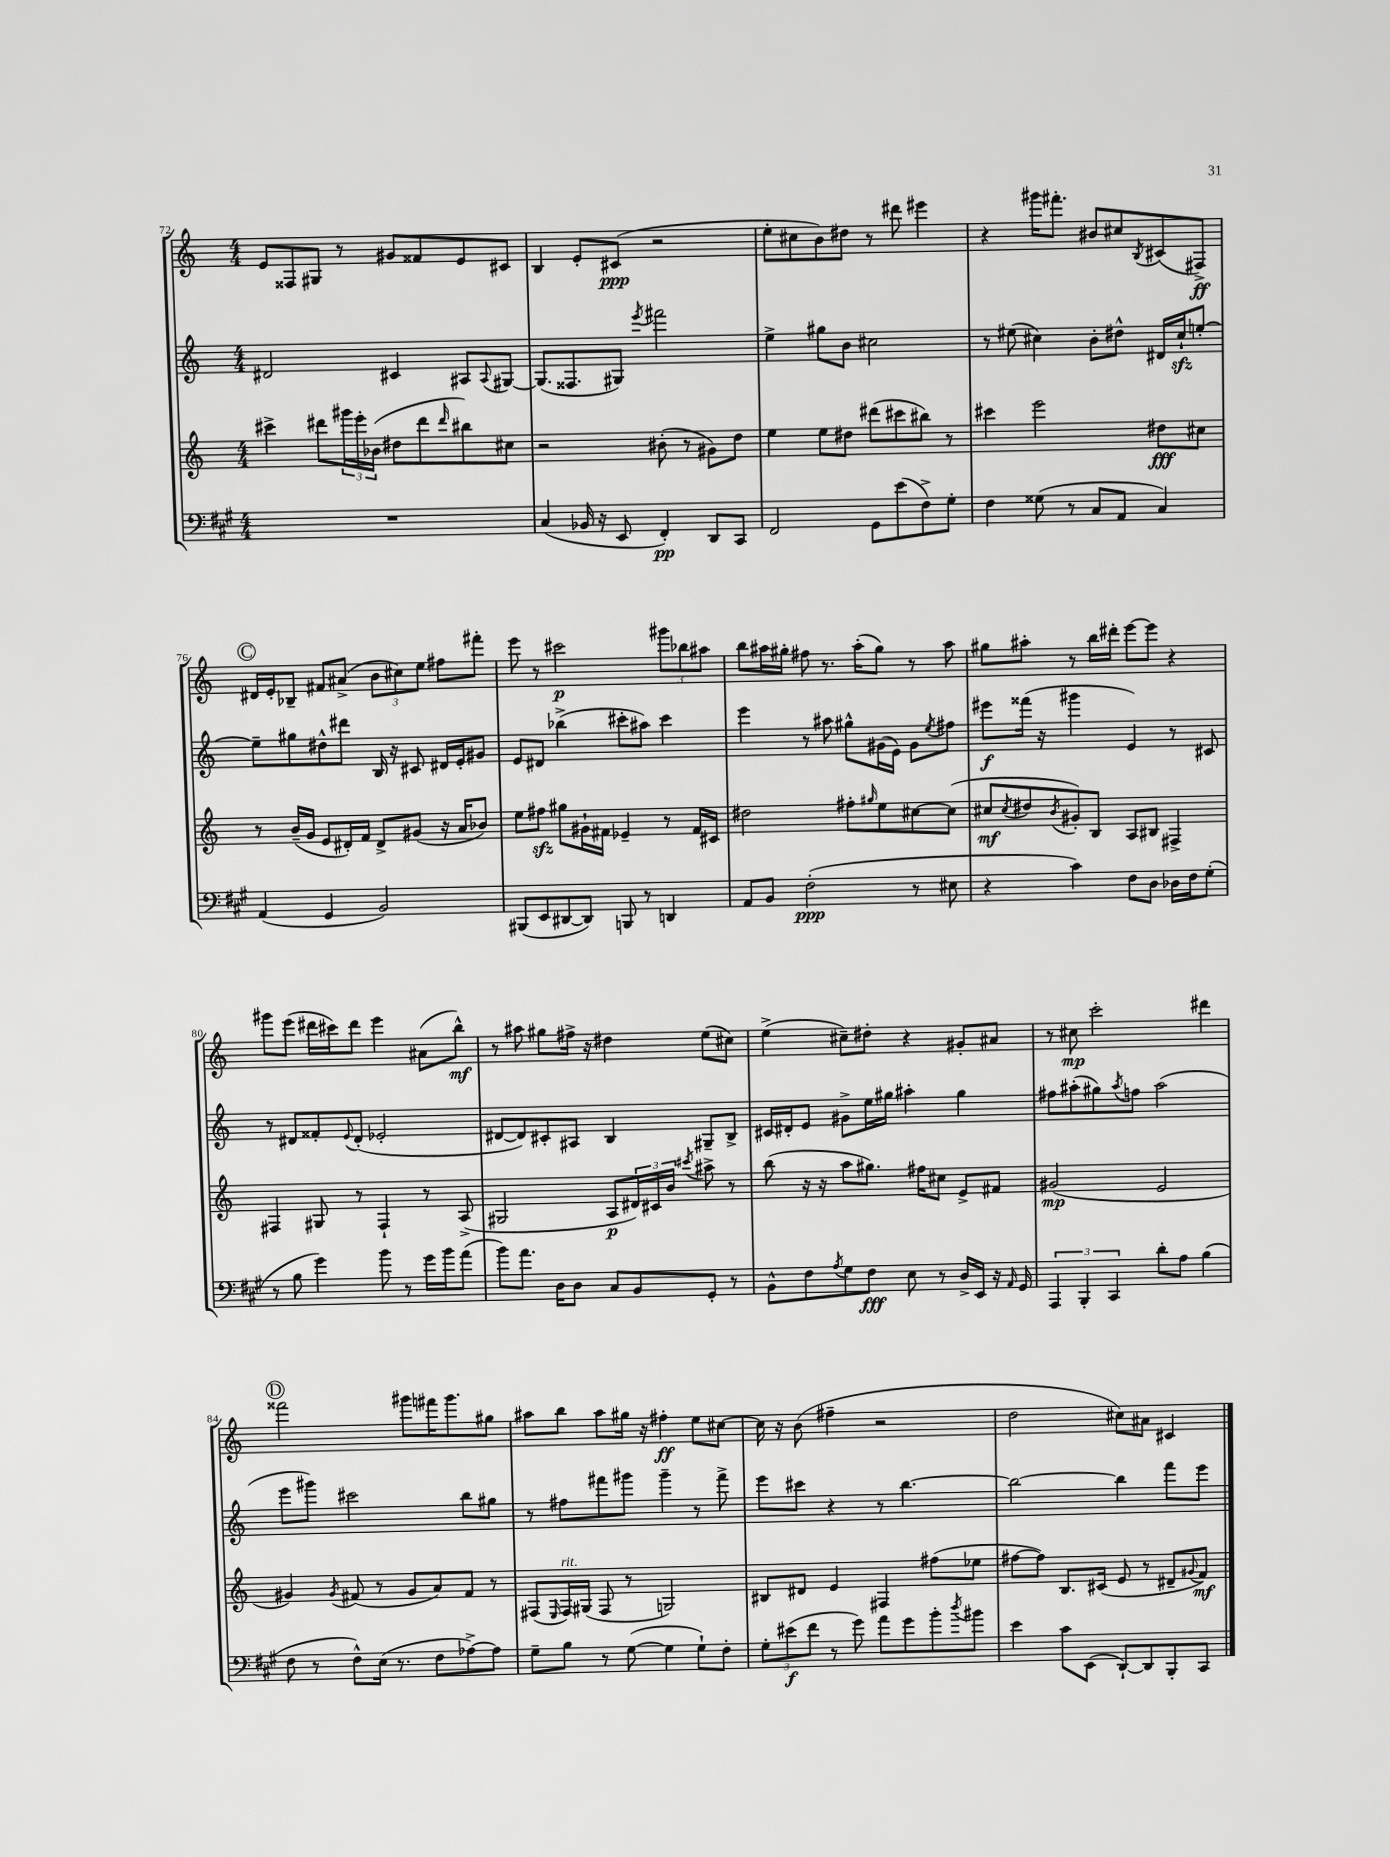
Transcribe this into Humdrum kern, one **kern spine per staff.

**kern	**dynam	**kern	**dynam	**kern	**dynam	**kern	**dynam
*part4	*part4	*part3	*part3	*part2	*part2	*part1	*part1
*staff4	*staff4	*staff3	*staff3	*staff2	*staff2	*staff1	*staff1
*clefF4	*	*clefG2	*	*clefG2	*	*clefG2	*
*k[f#c#g#]	*	*k[]	*	*k[]	*	*k[]	*
*M4/4	*	*M4/4	*	*M4/4	*	*M4/4	*
=72	=72	=72	=72	=72	=72	=72	=72
1r	.	4ccc#X^\	.	2d#X/	.	8e/L	.
.	.	.	.	.	.	8F##X/	.
.	.	8ddd#X\L	.	.	.	8G#X/J	.
.	.	24ggg#X\L	.	.	.	8r	.
.	.	24eee'\	.	.	.	.	.
.	.	(24b-X\JJ	.	.	.	.	.
.	.	8dd#X\L	.	4c#X/	.	8g#X/L	.
.	.	8ddd#\	.	.	.	8f##X/	.
.	.	16qqddd#/	.	.	.	.	.
.	.	8bb#X\)	.	8A#X/L	.	8e/	.
.	.	.	.	8qqA#/	.	.	.
.	.	8cc#X\J	.	[8G#X/J	.	8c#X/J	.
=73	=73	=73	=73	=73	=73	=73	=73
(4C#/	.	2r	.	(8.G#/L]	.	4B/	.
.	.	.	.	8.F##X/	.	.	.
16BB-X/	.	.	.	.	.	8e'/L	.
16r	.	.	.	.	.	.	.
8EE/	.	.	.	8G#X/J)	.	(8c#X/J	ppp
.	.	.	.	8qeee/	.	.	.
4FF#'/)	pp	(8b#X'\	.	2fff#X\	.	2r	.
.	.	8r	.	.	.	.	.
8DD/L	.	8g#X\L)	.	.	.	.	.
8CC#/J	.	8dd\J	.	.	.	.	.
=74	=74	=74	=74	=74	=74	=74	=74
2FF#/	.	4ee\	.	4ee^\	.	8ee'\L	.
.	.	.	.	.	.	8cc#X\	.
.	.	8ee\L	.	8gg#X\L	.	8b\)	.
.	.	8dd#X\J	.	8b\J	.	8dd#X\J	.
8GG#\L	.	(8ddd#X\L	.	2cc#X\	.	8r	.
(8e\	.	8ccc#X\	.	.	.	8ddd#X\	.
8F#^\)	.	8bb#X\J)	.	.	.	4eee#X\	.
8G#'\J	.	8r	.	.	.	.	.
=75	=75	=75	=75	=75	=75	=75	=75
4F#\	.	4ccc#X\	.	8r	.	4r	.
.	.	.	.	(8ee#X\	.	.	.
(8G##X\	.	2eee\	.	4cc#X\)	.	16ggg#X\KL	.
.	.	.	.	.	.	8.fff#X'\J	.
8r	.	.	.	.	.	.	.
8C#/L	.	.	.	8b'\L	.	8b#X/L	.
8AA/J	.	.	.	8dd#X^^\J	.	8cc#X/	.
.	.	.	.	.	.	8qB/	.
4C#/)	.	8dd#X\L	fff	16d#X/LL	.	(8c#X/	.
.	.	.	.	16cc#zz`/J	.	.	.
.	.	8cc#X\J	.	[8een'/J	.	8F#X^/J)	ff
!!LO:LB:g=z
!!LO:REH:place=s1:t=C
=76	=76	=76	=76	=76	=76	=76	=76
(4AA/	.	8r	.	8ee~\L]	.	16d#X/LL	.
.	.	.	.	.	.	16e'/J	.
.	.	(16b~/LL	.	8gg#X\	.	8B-X~/J	.
.	.	16g/JJ	.	.	.	.	.
4GG#/	.	8e/L	.	8dd#X^^\	.	8f#X/L	.
.	.	16d#X'/L)	.	8ddd#X\J	.	(8a#X^/J	.
.	.	16f/JJ	.	.	.	.	.
2BB/)	.	8d#^/L	.	16B/	.	12b\L	.
.	.	.	.	16r	.	.	.
.	.	.	.	.	.	12cc#X\)	.
.	.	(8g#X/J	.	8c#X/	.	.	.
.	.	.	.	.	.	12ee\J	.
.	.	16r	.	16d#X/LL	.	8ff#X\L	.
.	.	16a/KL	.	16e'/J	.	.	.
.	.	8b-X/J)	.	8g#X/J	.	8fff#X'\J	.
=77	=77	=77	=77	=77	=77	=77	=77
(8BBB#X/L	.	8ee\L	.	8e/L	.	8eee\	.
8EE/	.	8ff#Xzz\J	.	8d#X/J	.	8r	.
[8DD#X/	.	8gg#X\L	.	(4bb-X^\	.	2ccc#X\	p
8DD#/J])	.	16g#X`\L	.	.	.	.	.
.	.	16f#X\JJ	.	.	.	.	.
8BBBn/	.	4e-X~/	.	8ccc#X'\L	.	.	.
8r	.	.	.	8aa#X\J)	.	.	.
4DDn/	.	8r	.	4ccc#\	.	12ggg#X\L	.
.	.	.	.	.	.	12bb-X\	.
.	.	16f#/LL	.	.	.	.	.
.	.	.	.	.	.	12aa#X\J	.
.	.	16c#X/JJ	.	.	.	.	.
=78	=78	=78	=78	=78	=78	=78	=78
8AA/L	.	2dd#X\	.	4eee\	.	8bb\L	.
8BB/J	.	.	.	.	.	16aa#X\L	.
.	.	.	.	.	.	16gg#X'\JJ	.
(2F#'\	ppp	.	.	8r	.	8ff#X\	.
.	.	.	.	8aa#X\	.	8.r	.
.	.	8ff#X'\L	.	8gg#X^^\L	.	.	.
.	.	.	.	.	.	(16aa#'\KL	.
.	.	16qqgg#X/	.	.	.	.	.
.	.	8ee\	.	(16g#X\L	.	8gg#\J)	.
.	.	.	.	16e\JJ)	.	.	.
8r	.	[8cc#X\	.	8g#\L	.	8r	.
.	.	.	.	8qee/	.	.	.
8E#X\	.	(8cc#\J]	.	8ff#X\J	.	8aa#\	.
=79	=79	=79	=79	=79	=79	=79	=79
4r	.	8cc#X/L	mf	8eee#X\L	f	8gg#X\L	.
.	.	8qcc#/	.	.	.	.	.
.	.	8dd#X/	.	(16fff##X\Jk	.	8aa#X'\J	.
.	.	.	.	16r	.	.	.
.	.	8qb/	.	.	.	.	.
4c#\)	.	8g#X'/)	.	4ggg#X\	.	8r	.
.	.	8B/J	.	.	.	16bb\LL	.
.	.	.	.	.	.	16ddd#X'\JJ	.
8F#\L	.	8A/L	.	4e/)	.	[8eee\L	.
8D\J	.	8B#X/J	.	.	.	8eee\J]	.
16D-X\LL	.	4F#X^/	.	8r	.	4r	.
16F#\J	.	.	.	.	.	.	.
(8G#'\J	.	.	.	8c#X/	.	.	.
!!LO:LB:g=z
=80	=80	=80	=80	=80	=80	=80	=80
8r	.	4F#X/	.	8r	.	8ggg#X\L	.
8B\	.	.	.	8d#X/L	.	(8eee\J	.
4g#\)	.	8G#X/	.	8f##X'/	.	16ddd#X\LL	.
.	.	.	.	.	.	16ccc#X\J)	.
.	.	.	.	8qqe/	.	.	.
.	.	8r	.	(8d#'/J	.	8ddd#\J	.
8b\	.	4F#`/	.	2e-X'/	.	4eee\	.
8r	.	.	.	.	.	.	.
16g#\LL	.	8r	.	.	.	(8a#X\L	.
16b\J	.	.	.	.	.	.	.
(8a\J	.	(8A^/	.	.	.	8bb^^\J)	mf
=81	=81	=81	=81	=81	=81	=81	=81
8b\L)	.	2G#X/	.	[8d#X/L	.	8r	.
8.a\J	.	.	.	8d#/])	.	8aa#X\	.
.	.	.	.	8c#X'/	.	8gg#X\L	.
16D\KL	.	.	.	.	.	.	.
8D\J	.	.	.	8A#X/J	.	16ff#X^\Jk	.
.	.	.	.	.	.	16r	.
8C#/L	.	8A/L	p	4B/	.	4dd#X\	.
8BB/	.	24d#X/L)	.	.	.	.	.
.	.	24c#X/	.	.	.	.	.
.	.	24b/JJ	.	.	.	.	.
.	.	8qccc#X/	.	.	.	.	.
8GG#'/J	.	8aa#X^\	.	8G#X~/L	.	(8ee\L	.
8r	.	8r	.	8B^/J	.	8cc#X\J)	.
=82	=82	=82	=82	=82	=82	=82	=82
8BB^^\L	.	(8bb\	.	16c#X/LL	.	(4ee^\	.
.	.	.	.	16d#X'/J	.	.	.
8F#\	.	16r	.	8e/J	.	.	.
.	.	16r	.	.	.	.	.
8qA/	.	.	.	.	.	.	.
8G#\	.	8aa\L	.	8g#X^\L	.	8cc#X~\L)	.
8F#\J	fff	8.gg#X\J)	.	16ee\L	.	8dd#X'\J	.
.	.	.	.	16gg#X\JJ	.	.	.
8E\	.	.	.	4aa#X'\	.	4r	.
.	.	16ff#X\KL	.	.	.	.	.
8r	.	8cc#X\J	.	.	.	.	.
16D^/LL	.	8e^/L	.	4gg#\	.	8g#X'/L	.
16EE/JJ	.	.	.	.	.	.	.
16r	.	8f#X/J	.	.	.	8a#X/J	.
16qqAA/	.	.	.	.	.	.	.
16GG#/	.	.	.	.	.	.	.
=83	=83	=83	=83	=83	=83	=83	=83
6AAA/	.	(2g#X/	mp	8ff#X\L	.	8r	.
.	.	.	.	(8aa#X'\	.	8cc#X\	mp
6BBB'/	.	.	.	.	.	.	.
.	.	.	.	8gg#X\)	.	2ccc'\	.
6CC#/	.	.	.	.	.	.	.
.	.	.	.	8qaa#/	.	.	.
.	.	.	.	8ffn\J	.	.	.
8d'\L	.	2e/	.	(2aa#\	.	.	.
8A\J	.	.	.	.	.	.	.
(4B\	.	.	.	.	.	4ddd#X\	.
!!LO:LB:g=z
!!LO:REH:place=s1:t=D
=84	=84	=84	=84	=84	=84	=84	=84
8F#\	.	4g#X/)	.	8eee\L	.	2fff##X\	.
8r	.	.	.	8ggg#X\J)	.	.	.
.	.	8qg#/	.	.	.	.	.
8F#^^\L)	.	(8f#X/	.	2ccc#X\	.	.	.
(16E\Jk	.	8r	.	.	.	.	.
8.r	.	.	.	.	.	.	.
.	.	8g#/L	.	.	.	8ggg#X\L	.
8F#\L	.	8a/)	.	.	.	16fff#X\K	.
.	.	.	.	.	.	8.ggg#\	.
[8A-X^\)	.	8f#/J	.	8bb\L	.	.	.
8A-\J]	.	8r	.	8gg#X\J	.	8gg#X\J	.
=85	=85	=85	=85	=85	=85	=85	=85
8G#~\L	.	(8F#X/L	.	8r	.	8aa#X\L	.
.	.	16qqE/	.	.	.	.	.
!	!	!LO:TX:a:i:t=rit.	!	!	!	!	!
8B\J	.	16F#/L)	.	8ff#X\L	.	8bb\J	.
.	.	(16G#X/JJ	.	.	.	.	.
8r	.	8F#/	.	8fff#X\	.	8aa#\L	.
([8G#\	.	8r	.	8ggg#X\J	.	16gg#X\Jk	.
.	.	.	.	.	.	16r	.
4G#\]	.	2Gn/)	.	4ggg#~\	.	4ff#X'\	ff
8G#`\L)	.	.	.	8r	.	8ee\L	.
8F#'\J	.	.	.	8fff#^\	.	[8cc#X\J	.
=86	=86	=86	=86	=86	=86	=86	=86
12G#'\L	.	8B#X/L	.	8eee\L	.	16cc#\]	.
.	.	.	.	.	.	16r	.
(12e#X\	f	.	.	.	.	.	.
.	.	8d#X/J	.	8ccc#X\J	.	(8b\	.
12f#\J	.	.	.	.	.	.	.
8r	.	4e/	.	4r	.	4ff#X~\	.
8g#\)	.	.	.	.	.	.	.
8a\L	.	4F#X/	.	8r	.	2r	.
8g#\	.	.	.	[4.bb\	.	.	.
8b'\	.	(8ff#X\L	.	.	.	.	.
8qdd/	.	.	.	.	.	.	.
8b#X\J	.	8ee-X\J	.	.	.	.	.
=87	=87	=87	=87	=87	=87	=87	=87
4e\	.	[8ff#X\L	.	2bb\_	.	2dd\	.
.	.	8ff#\J])	.	.	.	.	.
8c#\L	.	8.B/L	.	.	.	.	.
(8EE\J	.	.	.	.	.	.	.
.	.	(16c#X/Jk	.	.	.	.	.
[8DD`/L)	.	8e/	.	4bb\]	.	8cc#X\L)	.
8DD/]	.	8r	.	.	.	8a#X\J	.
8BBB'/	.	8d#X~/L	.	8fff\L	.	4c#X/	.
.	.	8qqg#X/	.	.	.	.	.
8CC#/J	.	8f/J)	mf	8eee\J	.	.	.
==	==	==	==	==	==	==	==
*-	*-	*-	*-	*-	*-	*-	*-
